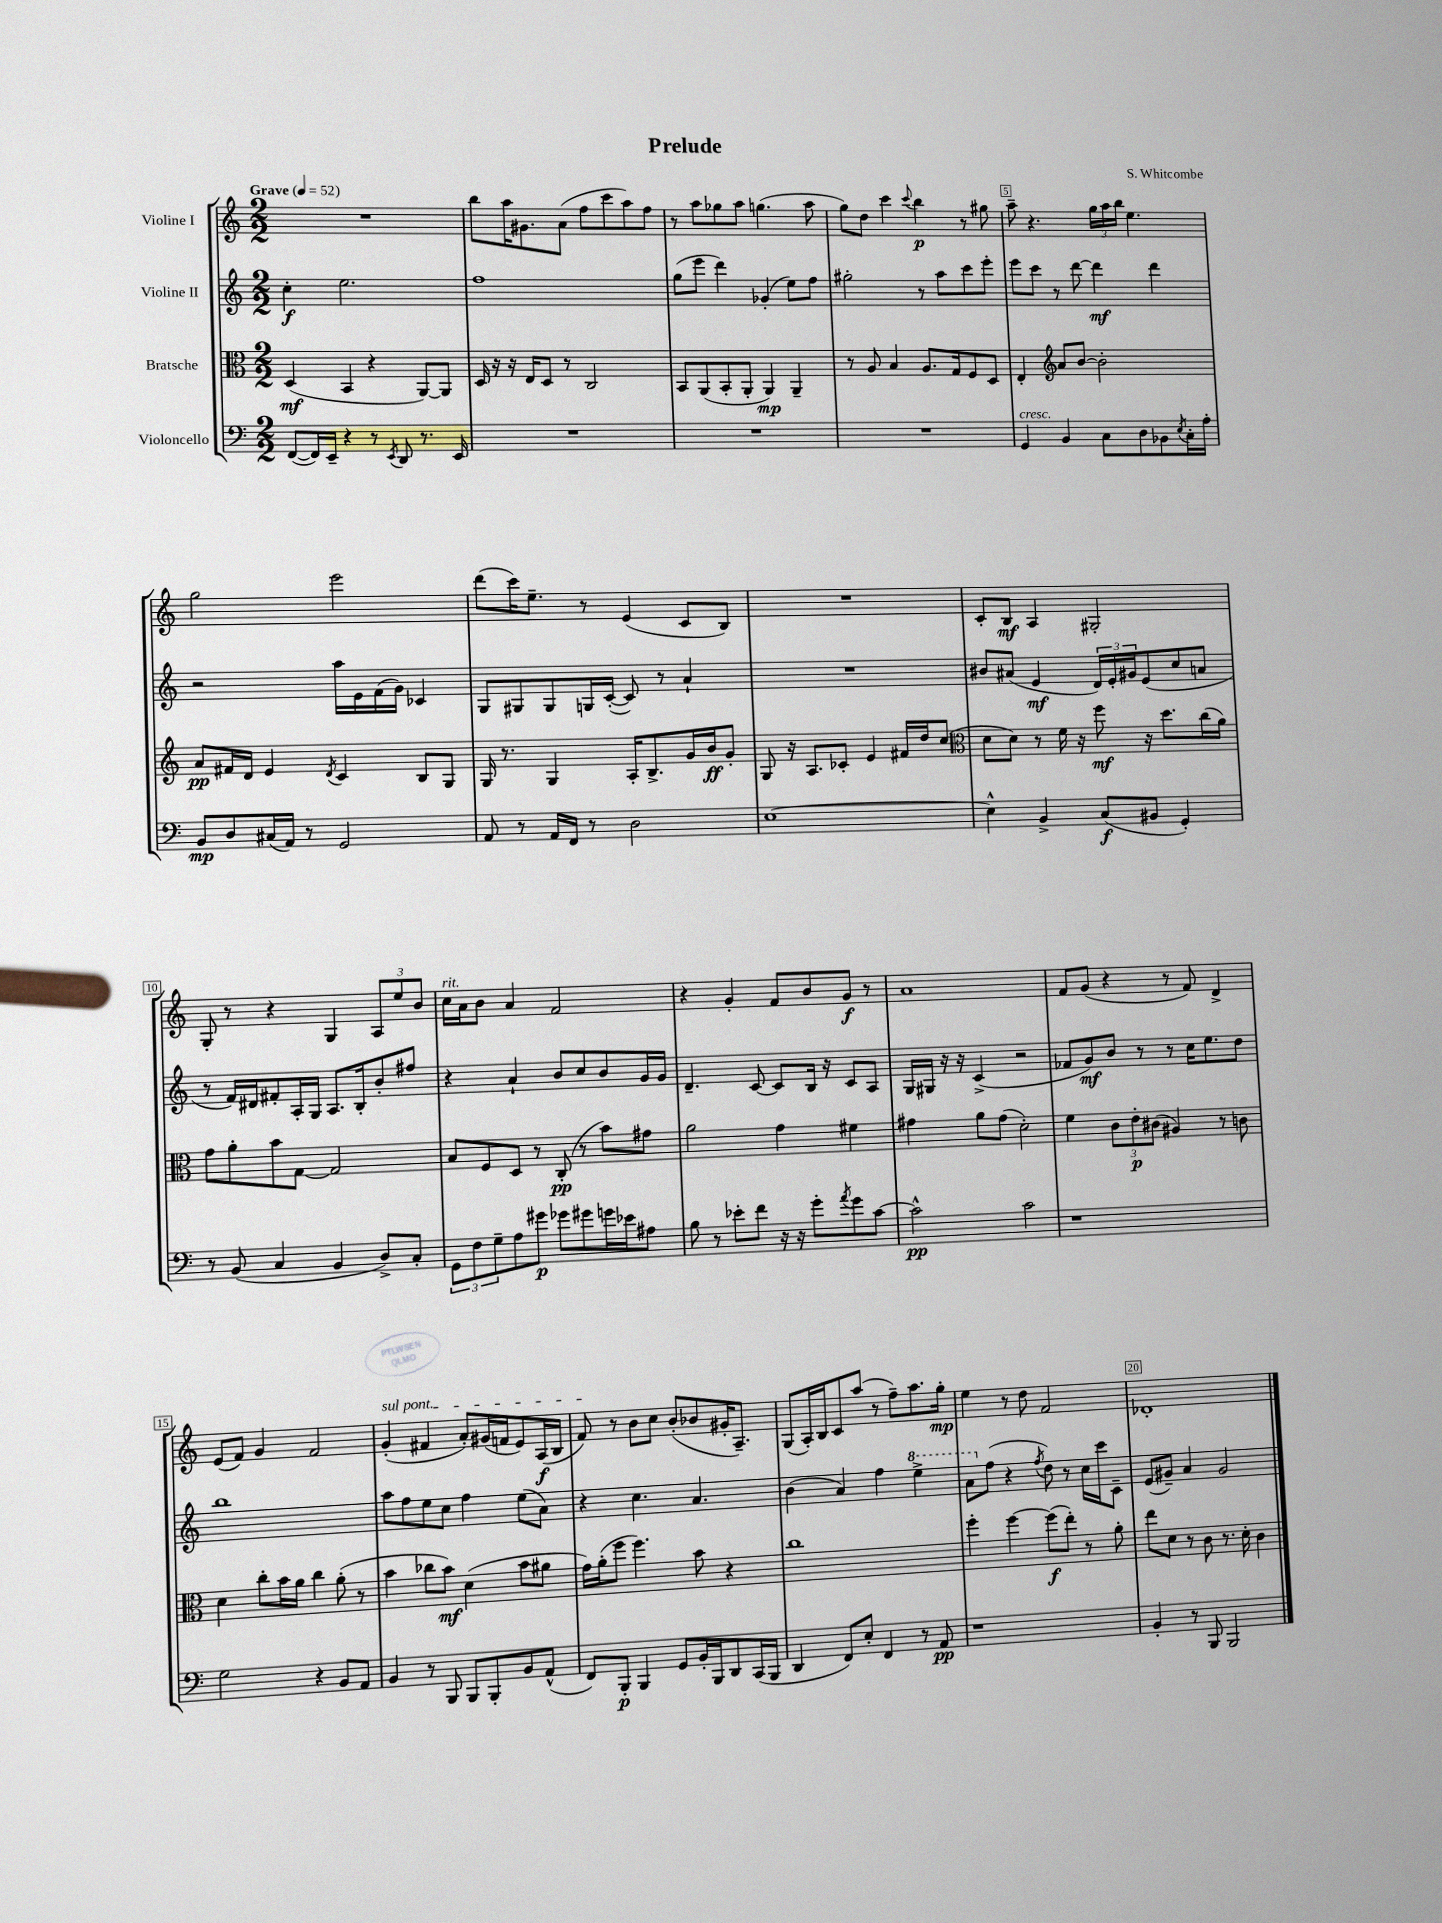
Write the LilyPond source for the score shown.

\header { title = "Prelude" composer = "S. Whitcombe" }
<<
\new StaffGroup <<
\new Staff = "s0" \with { instrumentName = "Violine I" } {
    \clef treble \key c \major \numericTimeSignature \time 2/2 \tempo "Grave" 4 = 52
    R1 |
    b''8 a''16 gis'8. a'8( f''8 c'''8 a''8) f''8 |
    r8 a''8 ges''8 a''8 g''4.( a''8 |
    g''8) d''8 c'''4 \appoggiatura { c'''8 } b''4\p r8 gis''8 |
    a''8-- r4. \tuplet 3/2 { g''16 a''16 b''16 } e''4. |
    g''2 e'''2 |
    d'''8( c'''16) e''8.-- r8 e'4( c'8 b8) |
    R1 |
    c'8-. b8\mf a4 gis2-. |
    g8-. r8 r4 g4 \tuplet 3/2 { a8 e''8 b'8 } |
    c''16^\markup { \italic "rit." } a'16 b'8 a'4 f'2 |
    r4 g'4-. f'8 b'8 g'8\f r8 |
    a'1 |
    f'8 g'8( r4 r8 f'8) d'4-> |
    e'8( f'8) g'4 f'2 |
    \once \override TextSpanner.bound-details.left.text = \markup { \italic "sul pont." } g'4-.\startTextSpan( fis'4 a'8-.) gis'16( f'16 e'8) a16\f( b16 |
    f'8\stopTextSpan) r8 b'8 c''8 b'8-.( bes'8 gis'16-. a8.--) |
    g8( a16-.) b16 c'8 a''8( r8 f''8--) a''8. g''16-.\mp |
    e''4 r8 d''8 f'2 |
    des'1-. \bar "|." |
}
\new Staff = "s1" \with { instrumentName = "Violine II" } {
    \clef treble \key c \major \numericTimeSignature \time 2/2
    c''4-.\f e''2. |
    f''1 |
    g''8( e'''8 d'''4) ges'4-.( e''8) f''8 |
    gis''2-. r8 a''8 c'''8 e'''8-. |
    e'''8 c'''8 r8 d'''8~ d'''4\mf d'''4 |
    r2 a''16 e'16 f'16( g'16) ces'4 |
    g8 gis8 gis8 g16 c'16~-.( c'8) r8 a'4-! |
    R1 |
    bis'8 ais'8( e'4\mf \tuplet 3/2 { d'16) e'16-. gis'16 } e'8( c''8 a'8 |
    r8 f'16) dis'16 fis'8-. a16-. g16 a8. b16-. b'8-. fis''8 |
    r4 a'4-! b'8 c''8 b'8 g'16 g'16 |
    d'4.-- c'8~ c'8 b16 r16 c'8 a8 |
    g16 gis16 r16 r16 c'4->( r2 |
    fes'8 g'8\mf) b'8 r8 r8 c''16 e''8. d''8 |
    b''1 |
    a''8 f''8 e''8 c''8 f''4 e''8( a'8) |
    r4 c''4. a'4. |
    b'4( a'4) f''4 \ottava #1 e'''4-> |
    a''8 \ottava #0 f''8( r4 \acciaccatura { f''8 } d''8) r8 c''16 c'''16 c'8-- |
    e'8( gis'8--) a'4 gis'2 \bar "|." |
}
\new Staff = "s2" \with { instrumentName = "Bratsche" } {
    \clef alto \key c \major \numericTimeSignature \time 2/2
    d4\mf( b,4 r4 a,8~) a,8 |
    d16 r16 r16 e16 d8 r8 c2 |
    b,8 a,8( b,8-. a,8-. a,4\mp) a,4-- |
    r8 a8 b4 a8. g16 f8 d8 |
    e4-. \clef treble a'8 b'8~ b'2-. |
    a'8\pp fis'16 d'16 e'4 \acciaccatura { d'8 } c'4 b8 g8 |
    g16 r8. g4 a16-. b8.-> g'16 b'16\ff g'8-. |
    g8 r16 a8. ces'8-. e'4 fis'16 d''16 c''8( |
    \clef alto d'8 d'8) r8 f'16 r16 f''8\mf r16 d''8. c''16( a'16) |
    g'8 a'8-. b'8 g8~ g2 |
    b8 f8 d8 r8 c8-.\pp( r8 b'8) gis'8 |
    a'2 g'4 fis'4 |
    gis'4 a'8 gis'8( d'2-.) |
    f'4 \tuplet 3/2 { c'8 e'8-.\p cis'8( } ais4) r8 c'8 |
    d'4 c''8-. b'16 a'16 c''4 a'8-.( r8 |
    b'4 ces''8 b'8\mf) d'4( b'8 ais'8 |
    g'16) a'16-.( f''8 f''4.) b'8 r4 |
    c''1 |
    f''4-. f''4~ f''8\f( e''8-.) r8 a'8-. |
    e''8 d'8 r8 c'8 r8. d'16-. c'4 \bar "|." |
}
\new Staff = "s3" \with { instrumentName = "Violoncello" } {
    \clef bass \key c \major \numericTimeSignature \time 2/2
    f,8~( f,16) e,16-- r4 r8 \acciaccatura { e,8 } d,8 r8. e,16 |
    R1 |
    R1 |
    R1 |
    g,4^\markup { \italic "cresc." } b,4 c8 d8 bes,8 \acciaccatura { e8 } c16-. a16-. |
    b,8\mp d8 cis16( a,16) r8 g,2 |
    a,8 r8 a,16 f,16 r8 d2 |
    e1~ |
    e4-^ b,4-> c8\f( bis,8 g,4-.) |
    r8 b,8( c4 b,4 d8->) c8-. |
    \tuplet 3/2 { g,8 f8 g8-- } a8 gis'8\p ges'8 gis'8 g'16 ees'16 ais8 |
    b8 r8 ees'8-. f'8 r16 r16 g'8-. \acciaccatura { a'8 } g'8 c'8~ |
    c'2-^\pp c'2 |
    r1 |
    g2 r4 b,8 a,8 |
    b,4 r8 b,,8 b,,8 b,,8-. b,8 a,8-^( |
    f,8) b,,8-.\p b,,4 g,8 b,16-. b,,16 d,8 c,16( b,,16 |
    d,4 f,8) e8-. f,4 r8 a,8\pp |
    r1 |
    b,4-. r8 b,,8 b,,2 \bar "|." |
}
>>
>>
\layout { \context { \Score \override BarNumber.break-visibility = ##(#f #t #t) barNumberVisibility = #(every-nth-bar-number-visible 5) \override BarNumber.stencil = #(make-stencil-boxer 0.1 0.3 ly:text-interface::print) } }
